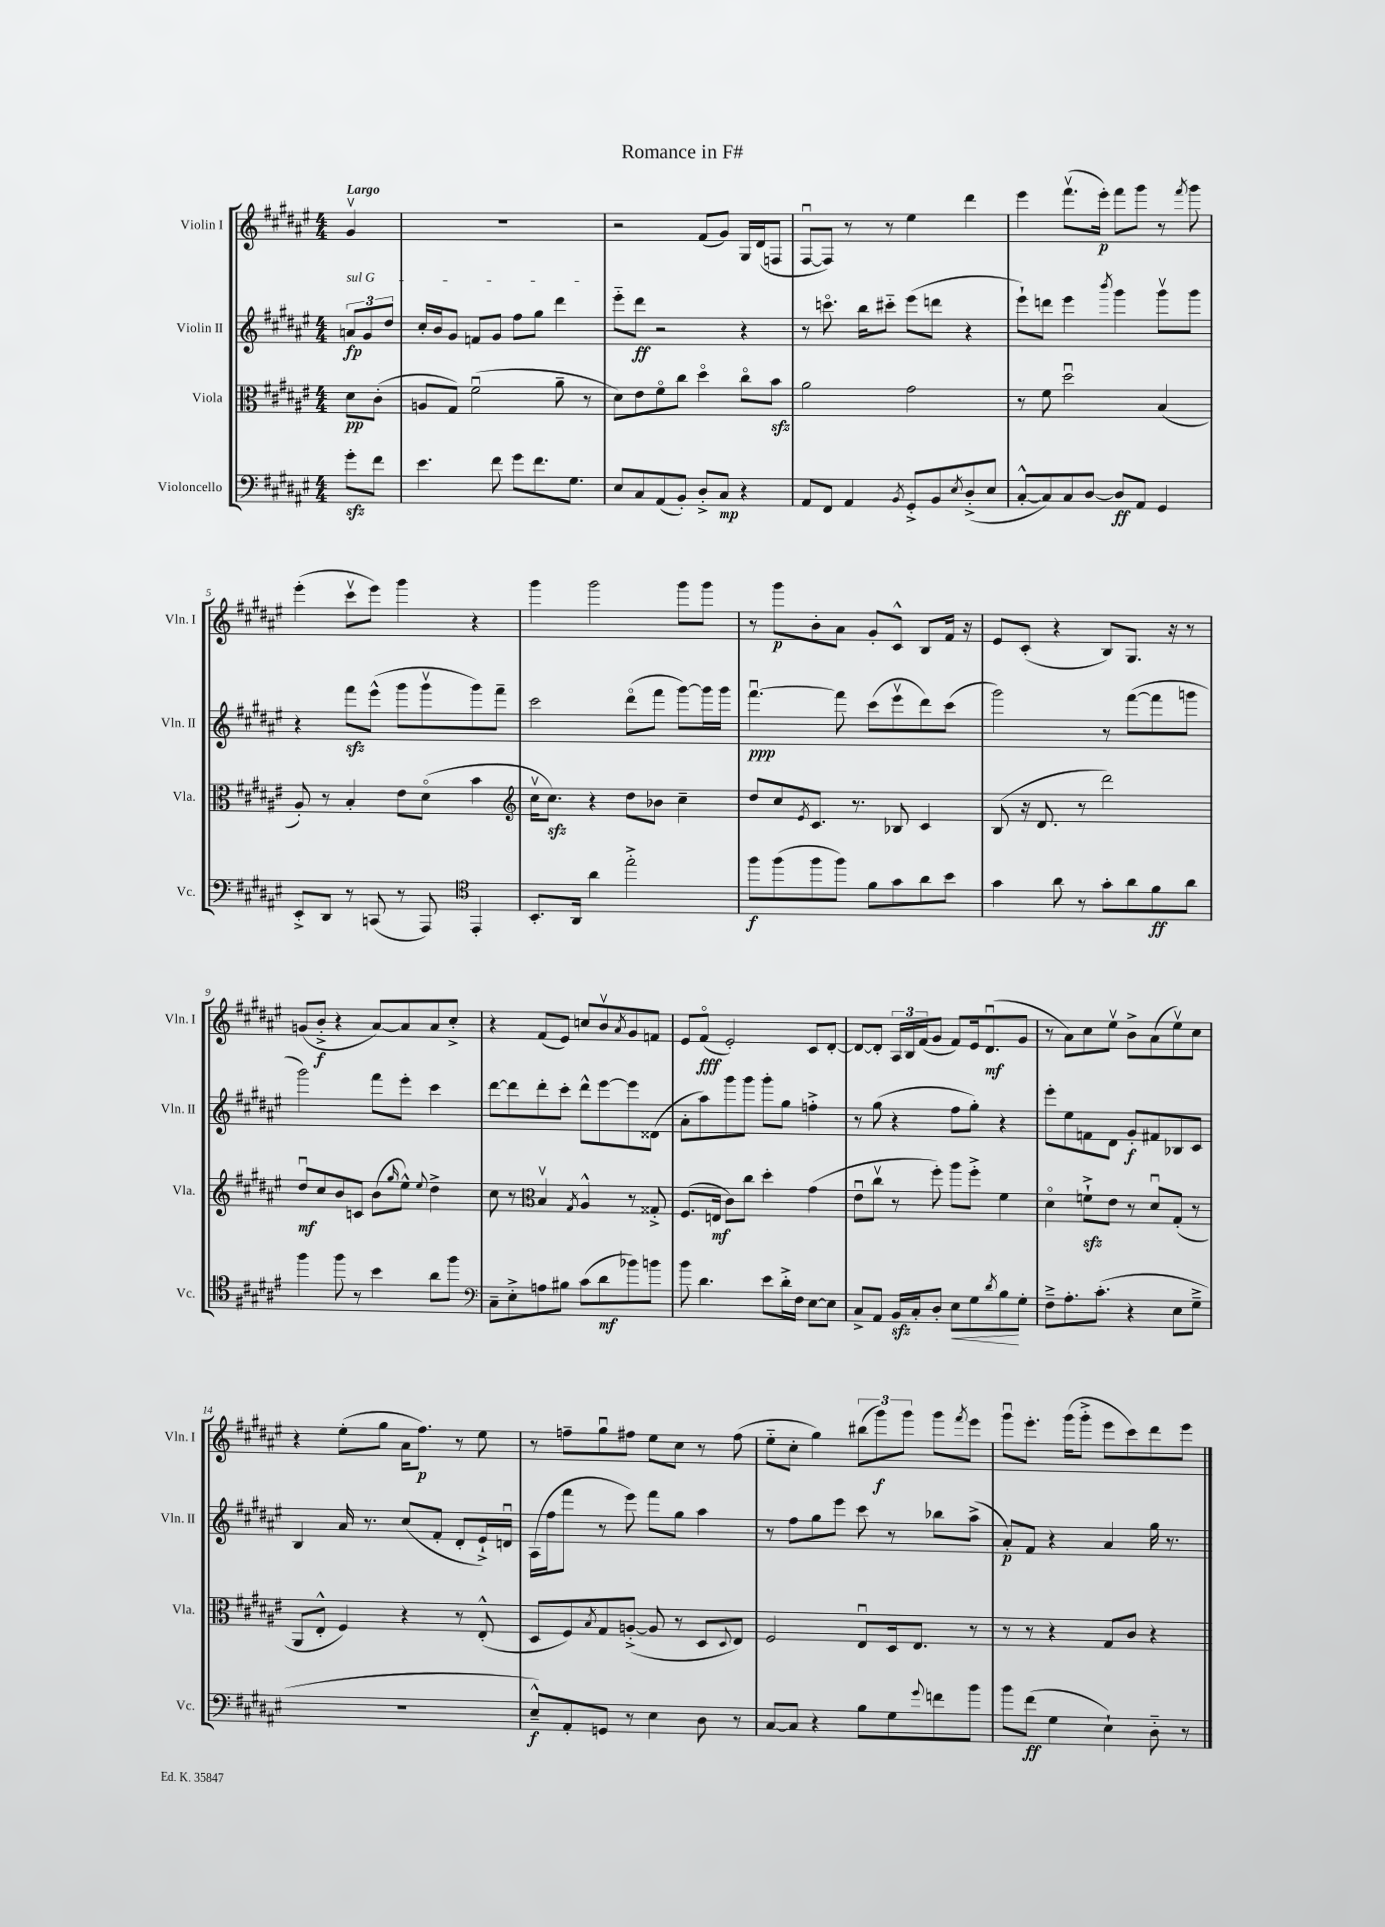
\header { title = "Romance in F#" }
<<
\new StaffGroup <<
\new Staff = "s0" \with { instrumentName = "Violin I" shortInstrumentName = "Vln. I" } {
    \clef treble \key fis \major \numericTimeSignature \time 4/4 \partial 4 \tempo "Largo"
    gis'4\upbow |
    R1 |
    r2 fis'8( gis'8) gis16 dis'16( f8 |
    fis8~\downbow fis8) r8 r8 eis''4 dis'''4 |
    eis'''4 fis'''8.\upbow( eis'''16-.\p) fis'''8 gis'''8 r8 \acciaccatura { fis'''8 } gis'''8 |
    eis'''4-.( cis'''8\upbow eis'''8) gis'''4 r4 |
    gis'''4 gis'''2 gis'''8 gis'''8 |
    r8 gis'''8\p b'8-. ais'8 gis'8-. cis'8-^ b8 fis'16 r16 |
    eis'8 cis'8-.( r4 b8) gis8. r16 r8 |
    g'8( b'8-.->\f r4 ais'8~) ais'8 ais'8 cis''8-.-> |
    r4 fis'8( eis'8) c''8 b'8\upbow \acciaccatura { ais'8 } gis'8 f'8 |
    eis'8 fis'8\flageolet\fff( eis'2-.) cis'8 dis'8~-. |
    dis'8~ dis'8-. \tuplet 3/2 { ais16 b16 fis'16( } gis'8 fis'8) eis'16 dis'8.\downbow\mf( gis'8 |
    r8 ais'8) cis''8 eis''8\upbow b'8-> ais'8( eis''8\upbow) cis''8 |
    r4 eis''8-.( gis''8 ais'16 fis''8.\p) r8 eis''8 |
    r8 f''8-- gis''8\downbow fis''8 eis''8 cis''8 r8 fis''8( |
    eis''8-_ cis''8-. gis''4) \tuplet 3/2 { bis''8( gis'''8\f) gis'''8 } gis'''8 \acciaccatura { fis'''8 } eis'''8 |
    gis'''8\downbow eis'''8.-. gis'''16( gis'''8-.-> eis'''8 cis'''8) dis'''8 eis'''8 \bar "|." |
}
\new Staff = "s1" \with { instrumentName = "Violin II" shortInstrumentName = "Vln. II" } {
    \clef treble \key fis \major \numericTimeSignature \time 4/4 \partial 4
    \tuplet 3/2 { \once \override TextSpanner.bound-details.left.text = \markup { \italic "sul G" } a'8\fp\startTextSpan gis'8 dis''8 } |
    cis''16-. b'16 gis'8 f'8 gis'8 fis''8 gis''8 dis'''4\stopTextSpan |
    eis'''8-_ dis'''8\ff r2 r4 |
    r8 c'''8.\flageolet b''16 cis'''8-_ eis'''8( d'''8 r4 |
    eis'''8-!) d'''8 eis'''4 \acciaccatura { b'''8 } gis'''4 gis'''8\upbow gis'''8 |
    r4 fis'''8\sfz eis'''8-^( gis'''8 gis'''8\upbow gis'''8) fis'''8-- |
    cis'''2 dis'''8\flageolet( fis'''8 gis'''8~) gis'''16 gis'''16 |
    fis'''4.~\downbow\ppp fis'''8 cis'''8( eis'''8\upbow dis'''8) cis'''8( |
    gis'''2) r8 fis'''8~( fis'''8 g'''8 |
    gis'''2) fis'''8 eis'''8-. cis'''4 |
    dis'''8~ dis'''8 dis'''8-. cis'''8-. dis'''8-^ eis'''8~ eis'''8 disis'8( |
    ais'8-. ais''8) gis'''8 gis'''8 gis'''8-. gis''8 f''4-.-> |
    r8 gis''8( r4 fis''8 gis''8-.) r4 |
    eis'''8-. eis''8 f'8 dis'8 gis'8-.\f fis'8 bes8 cis'8 |
    b4 ais'16 r8. cis''8( fis'8-. dis'8-. eis'16-!->) d'16\downbow |
    ais16( fis''16 fis'''8 r8 eis'''8) fis'''8 gis''8 ais''4 |
    r8 fis''8 gis''8 eis'''8 cis'''8 r8 bes''8 ais''8->( |
    ais'8-.\p) fis'8 r4 ais'4 gis''16 r8. \bar "|." |
}
\new Staff = "s2" \with { instrumentName = "Viola" shortInstrumentName = "Vla." } {
    \clef alto \key fis \major \numericTimeSignature \time 4/4 \partial 4
    dis'8\pp cis'8-.( |
    a8 gis8) fis'2\downbow( ais'8-- r8 |
    dis'8) eis'8 fis'8\flageolet cis''8 dis''4\flageolet cis''8\flageolet b'8\sfz |
    ais'2 gis'2 |
    r8 fis'8 dis''2\downbow b4( |
    ais8-.) r8 b4-. eis'8 dis'8\flageolet( b'4 |
    \clef treble cis''16\upbow cis''8.\sfz) r4 dis''8 bes'8 cis''4-- |
    dis''8 cis''8 \acciaccatura { eis'8 } cis'8. r8. bes8 cis'4 |
    b8( r16 dis'8. r8 dis'''2) |
    dis''8\downbow\mf cis''8 b'8 c'8 b'8( \grace { gis''16 } eis''8-^) \appoggiatura { eis''8 } dis''4-> |
    cis''8 r8 \clef alto b4\upbow \acciaccatura { gis8 } ais4-^ r8 gisis8-.-> |
    fis8.( e16\mf cis'8) cis''8 dis''4-. gis'4( |
    eis'8\downbow cis''8\upbow r8 fis''8-.) ais''8 fis''8-.-> fis'4 |
    dis'4\flageolet f'8-!->\sfz eis'8 r8 dis'8\downbow gis8-.( r8 |
    ais,8 eis8-.-^ fis4) r4 r8 eis8-.-^( |
    dis8 fis8) \acciaccatura { b8 } gis8 a8~-.->( a8 r8 dis8 \appoggiatura { dis8 } eis8) |
    fis2 eis8\downbow dis16 eis8. r8 |
    r8 r8 r4 gis8 cis'8 r4 \bar "|." |
}
\new Staff = "s3" \with { instrumentName = "Violoncello" shortInstrumentName = "Vc." } {
    \clef bass \key fis \major \numericTimeSignature \time 4/4 \partial 4
    gis'8-.\sfz fis'8 |
    eis'4. fis'8 gis'8 fis'8. gis8. |
    eis8 cis8 ais,8( b,8-.) dis8-.-> cis8\mp r4 |
    ais,8 fis,8 ais,4 \acciaccatura { b,8 } gis,8-.-> b,8 \acciaccatura { eis8 } dis8-.->( eis8 |
    cis8~-.-^ cis8) cis8 dis8~ dis8\ff ais,8 gis,4 |
    eis,8-.-> dis,8 r8 c,8( r8 ais,,8) \clef tenor eis,4-. |
    b,8.-. ais,16 ais'4 eis''2-.-> |
    fis''8\f fis''8( fis''8 fis''8) fis'8 gis'8 ais'8 b'8 |
    gis'4 ais'8 r8 gis'8-. ais'8 fis'8\ff ais'8 |
    fis''4 fis''8 r8 b'4 ais'8 fis''8 |
    \clef bass cis8-- eis8-.-> a8 bis8 cis'8( dis'8\mf bes'8) b'8 |
    b'8 dis'4. eis'8 dis'16-.-> fis16 eis8~ eis8 |
    cis8-> ais,8 b,16\sfz cis16-. dis8-. eis8\< gis8 \acciaccatura { dis'8 } b8\! gis8-. |
    fis8---> ais8.-. cis'8.-.( r4 eis8 gis8---> |
    R1 |
    eis8---^\f) ais,8-. g,8 r8 eis4 dis8 r8 |
    cis8~ cis8 r4 b8 gis8 \appoggiatura { gis'8 } f'8 b'8 |
    b'8 fis'8\ff( gis4 eis4-!) dis8-_ r8 \bar "|." |
}
>>
>>
